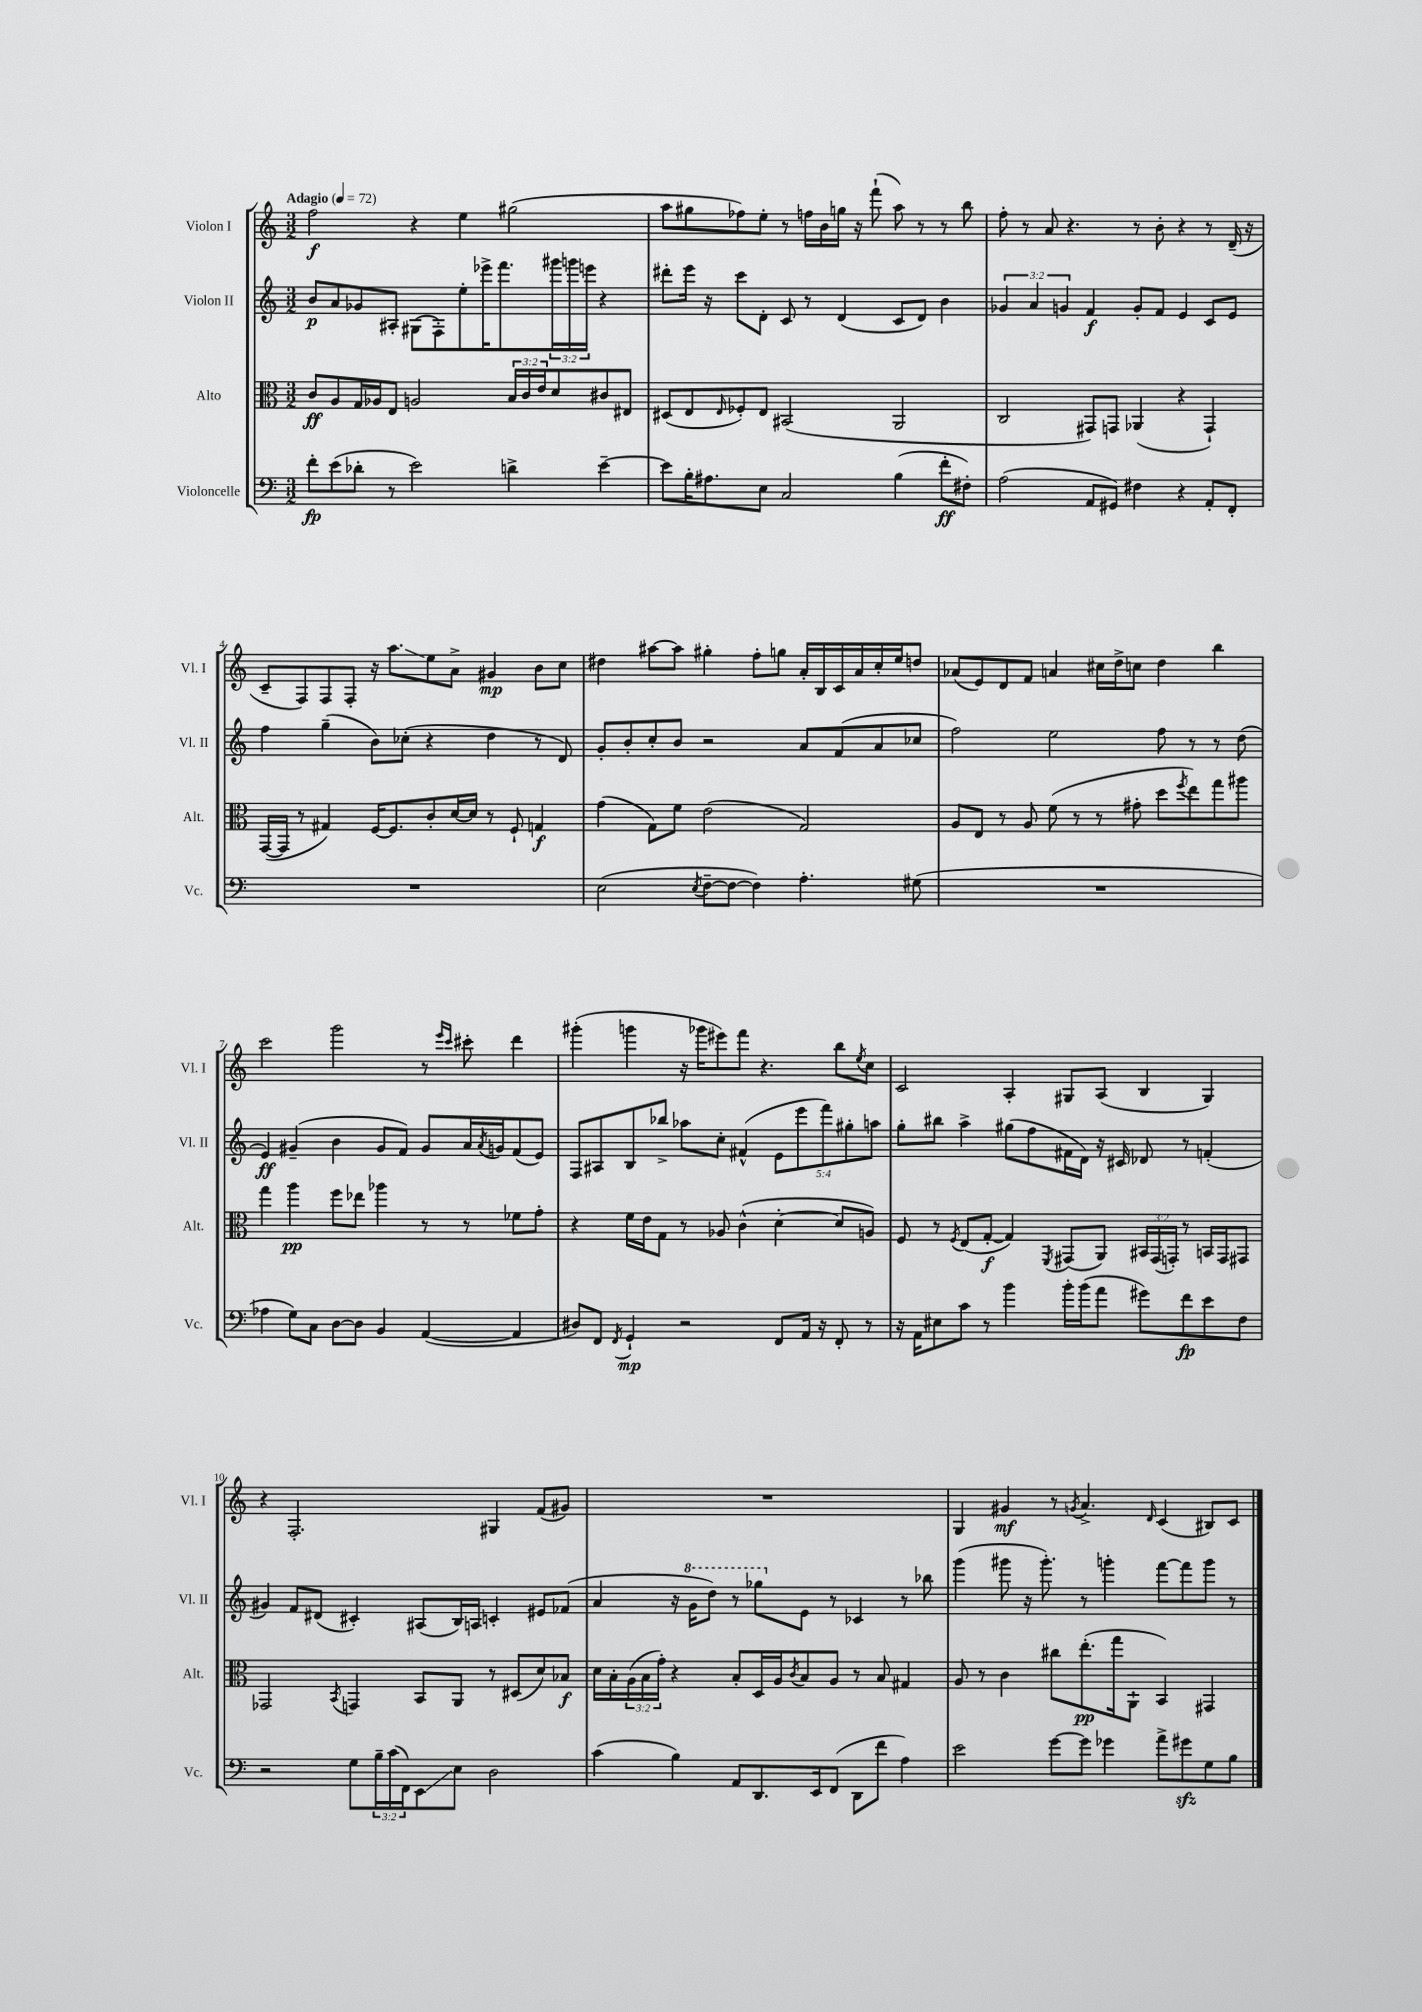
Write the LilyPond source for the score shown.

<<
\new StaffGroup <<
\new Staff = "s0" \with { instrumentName = "Violon I" shortInstrumentName = "Vl. I" } {
    \clef treble \key c \major \numericTimeSignature \time 3/2 \tempo "Adagio" 4 = 72
    f''2\f r4 e''4 gis''2( |
    a''8 gis''8 fes''8) e''8-. r8 f''16 b'16 g''16 r16 f'''8-!( a''8) r8 r8 b''8 |
    f''8-. r8 a'8 r4. r8 b'8-. r4 r8 d'16--( r16 |
    c'8-- f8) f8 f8-. r16 a''8.\glissando e''8 a'8-> gis'4\mp b'8 c''8 |
    dis''4 ais''8~ ais''8 gis''4-. f''8-. g''8 a'16-. b16 c'16 a'16 c''16-. e''16 d''8 |
    aes'8( e'8) d'8 f'8 a'4 cis''16 d''16-> c''8 d''4 b''4 |
    c'''2 g'''2 r8 \grace { e'''16 c'''16 } cis'''8-. d'''4 |
    gis'''4-.( g'''4 r16 ges'''16 eis'''8) f'''8 r4. b''8 \acciaccatura { e''8 } c''8 |
    c'2 a4-. gis8 a8( b4 gis4) |
    r4 f2.-. gis4 f'8( gis'8) |
    R1. |
    g4 gis'4\mf r8 \acciaccatura { g'8 } a'4.-> \grace { d'16 } c'4( bis8) c'8 \bar "|." |
}
\new Staff = "s1" \with { instrumentName = "Violon II" shortInstrumentName = "Vl. II" } {
    \clef treble \key c \major \numericTimeSignature \time 3/2 \override Staff.TupletNumber.text = #tuplet-number::calc-fraction-text
    b'8\p a'8 ges'8 ais8-. gis8( f8-.) e''8-. ees'''16-> f'''8. \tuplet 3/2 { gis'''16 g'''16 e'''16 } r4 |
    dis'''8-. e'''16 r16 c'''8 d'8-. c'8 r8 d'4( c'8 d'8) b'4 |
    \tuplet 3/2 { ges'4 a'4 g'4 } f'4\f g'8-. f'8 e'4 c'8 e'8 |
    f''4 g''4--( b'8) ces''8-.( r4 d''4 r8 d'8) |
    g'8-. b'8-. c''8-. b'8 r2 a'8 f'8( a'8 ces''8 |
    f''2) e''2 f''8 r8 r8 d''8( |
    e'4\ff) gis'4--( b'4 gis'8 f'8) gis'8 a'16 \acciaccatura { a'8 } g'16 f'8( e'8) |
    f8 ais8 b8 bes''8-> aes''8 c''8-. fis'4-^( \tuplet 5/4 { e'8 e'''8 f'''8) gis''8-. a''8 } |
    g''8-. bis''8 a''4-> gis''8( f''8 fis'16 d'16) r16 cis'16 des'8 r8 f'4-.( |
    gis'4) f'8 dis'8( cis'4-.) ais8( b16) a16 c'4-. eis'8 fes'8( |
    a'4 r16 \ottava #1 g''16 d'''8) r8 ges'''8 \ottava #0 e'8 r8 ces'4 r8 bes''8 |
    g'''4( gis'''8 r16 gis'''8.-.) r8 g'''4-. f'''8~ f'''8 g'''8 r8 \bar "|." |
}
\new Staff = "s2" \with { instrumentName = "Alto" shortInstrumentName = "Alt." } {
    \clef alto \key c \major \numericTimeSignature \time 3/2 \override Staff.TupletNumber.text = #tuplet-number::calc-fraction-text
    c'8\ff a8 g16 aes16 e8 a2 \tuplet 3/2 { b16 c'16 e'16 } d'8 cis'8 eis8 |
    dis8( e8 \grace { e16 } fes8-.) e8 bis,2( a,2 |
    c2 gis,8) g,8 aes,4( r4 g,4-!) |
    g,16~( g,16 r8 gis4) f16~ f8. c'8-. d'16~ d'16 r8 f8-! g4\f |
    g'4( g8) f'8 e'2( g2) |
    a8 e8 r8 a8 f'8( r8 r8 gis'8-. d''8 \acciaccatura { f''8 } e''8) g''8 ais''8 |
    g''4 a''4\pp f''8 ees''8 aes''4 r8 r8 fes'8 g'8-. |
    r4 f'16 e'16 g8 r8 aes8 c'4-^( d'4~-. d'8 a8) |
    f8 r8 \acciaccatura { f8 } e8( g8~-.\f g4) \acciaccatura { f,8 } gis,8( a,8) \tuplet 3/2 { bis,16 gis,16( g,16-.) } r8 b,16 g,16 gis,8 |
    ges,2 \acciaccatura { b,8 } g,4 b,8 a,8 r8 dis8( d'8) bes8\f |
    d'16 b16-. \tuplet 3/2 { a16( b16 g'16-.) } r4 b8-. d16 a16 \acciaccatura { c'8 } b8 a8 r8 b8 gis4 |
    a8 r8 c'4 cis''8 e''8.-.\pp( g''16 a,8-! b,4) gis,4 \bar "|." |
}
\new Staff = "s3" \with { instrumentName = "Violoncelle" shortInstrumentName = "Vc." } {
    \clef bass \key c \major \numericTimeSignature \time 3/2 \override Staff.TupletNumber.text = #tuplet-number::calc-fraction-text
    f'8-.\fp e'8( des'8-. r8 e'2) d'4-> e'4~-- |
    e'8 b16-. ais8. e8 c2 b4( f'8-.\ff fis8-.) |
    a2( a,8 gis,8) fis4 r4 a,8-. f,8-. |
    R1. |
    e2( \acciaccatura { e8 } f8~-- f8~ f4) a4.-. gis8( |
    R1. |
    aes4 g8) c8 d8~ d8 b,4 a,4~( a,4 |
    dis8) f,8 \acciaccatura { f,8 } g,4-!\mp r2 f,8 a,16 r16 f,8-. r8 |
    r16 a,16 eis8 c'8 r8 b'4 b'16-. b'16( a'8 gis'8) f'8\fp e'8 f8 |
    r2 g8 \tuplet 3/2 { b16-- c'16( f,16) } e,8\glissando e8 d2 |
    c'4( b4) a,8 d,8. e,16 f,8( d,8 f'8 a4) |
    e'2 g'8~ g'8 ges'4 a'8-> gis'8\sfz g8 b8 \bar "|." |
}
>>
>>
